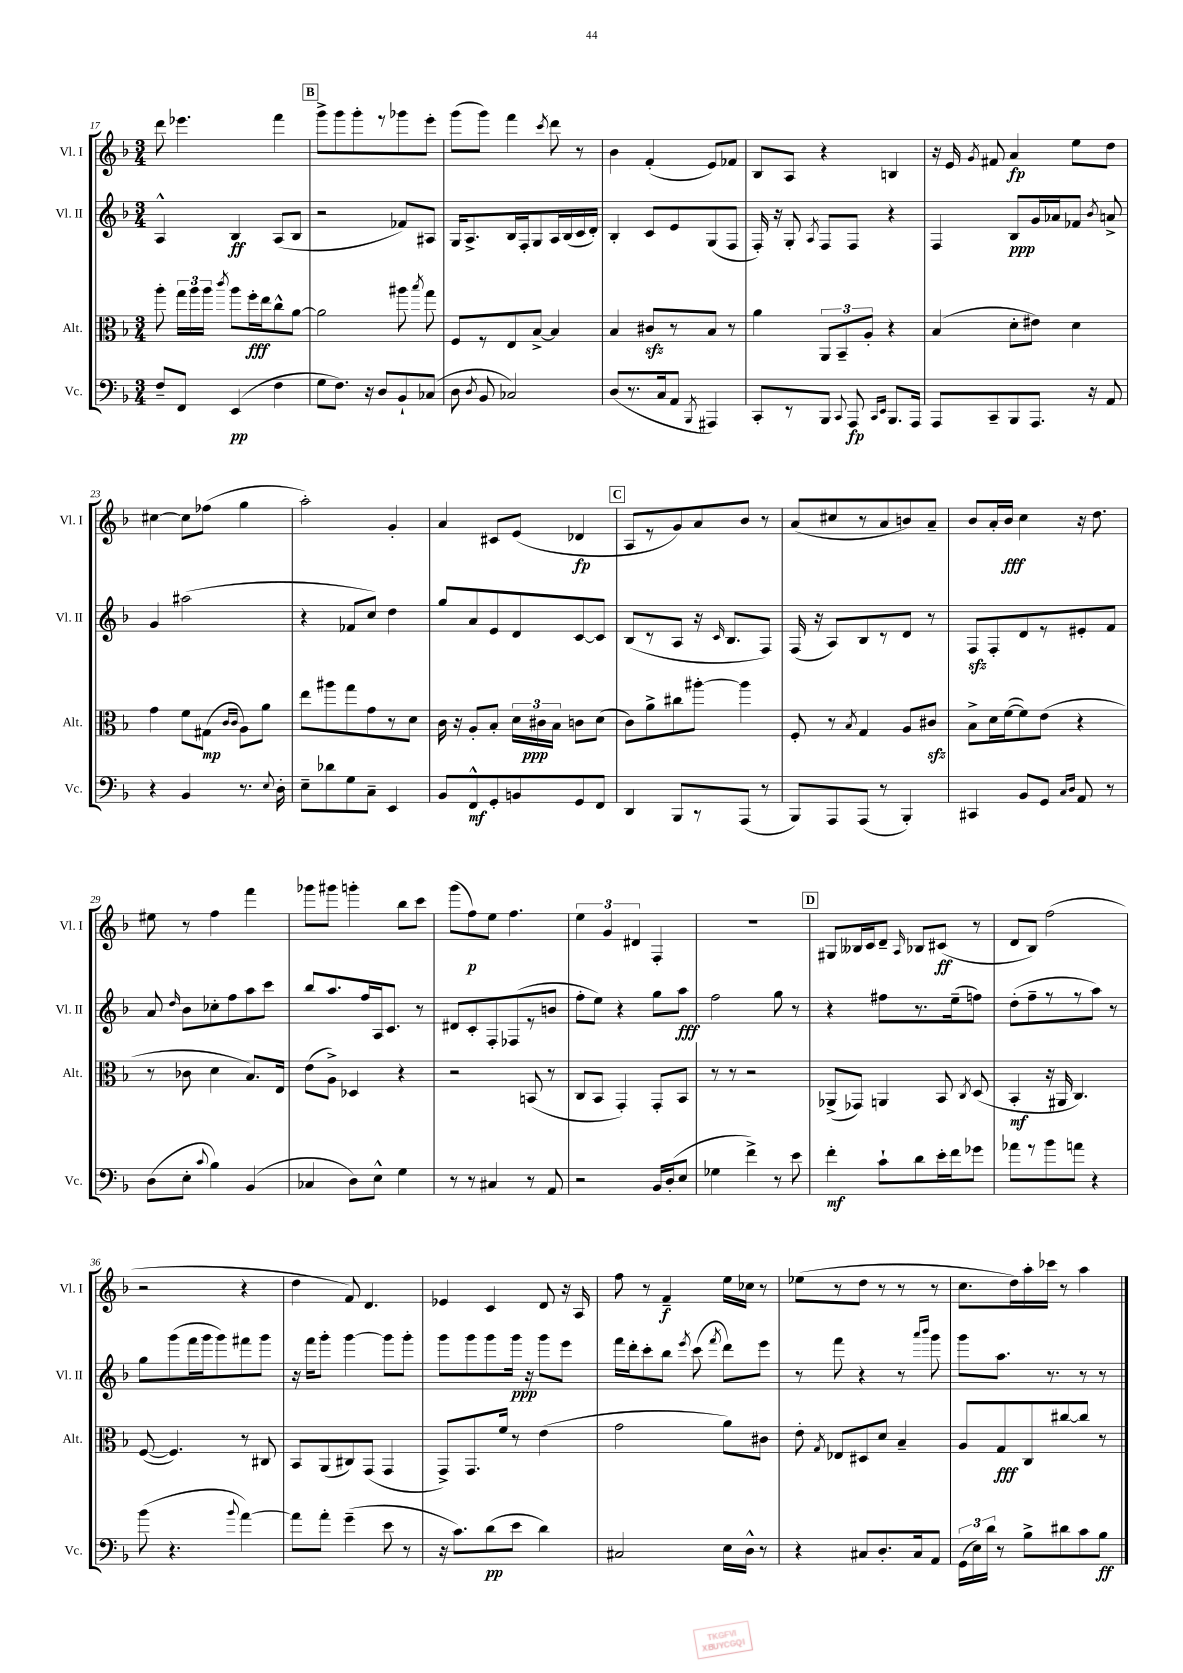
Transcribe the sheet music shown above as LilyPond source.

<<
\new StaffGroup <<
\new Staff = "s0" \with { instrumentName = "Vl. I" shortInstrumentName = "Vl. I" } {
    \clef treble \key f \major \numericTimeSignature \time 3/4
    \autoBeamOff d'''8 ees'''4. f'''4 |
    \mark \markup { \box "B" } g'''8[-> g'''8 g'''8-. r8 ges'''8 e'''8]-. |
    g'''8[( g'''8]) f'''4 \acciaccatura { c'''8 } d'''8 r8 |
    bes'4 f'4-.( e'8[) fes'8] |
    bes8[ a8] r4 b4 |
    r16 e'16 \acciaccatura { g'8 } fis'8 a'4\fp e''8[ d''8] |
    cis''4~ cis''8[ fes''8]( g''4 |
    a''2-.) g'4-. |
    a'4 cis'8[ e'8]( des'4\fp |
    \mark \markup { \box "C" } a8[ r8 g'8) a'8 bes'8] r8 |
    a'8[( cis''8 r8 a'8 b'8) a'8]-- |
    bes'8[ a'16-. bes'16]\fff c''4 r16 d''8. |
    eis''8 r8 f''4 f'''4 |
    ges'''8[ gis'''8] g'''4-. bes''8[ c'''8] |
    g'''8[( f''8\p) e''8] f''4. |
    \tuplet 3/2 { e''4 g'4 dis'4 } f4-. |
    R2. |
    \mark \markup { \box "D" } gis8[ beses16 c'16 d'8]-- \grace { a16 } bes8[ cis'8]\ff( r8 |
    d'8[ bes8]) f''2( |
    r2 r4 |
    d''4 f'8) d'4. |
    ees'4 c'4 d'8 r16 a16 |
    f''8 r8 f'4--\f e''16[ ces''16] r8 |
    ees''8[( r8 d''8] r8 r8 r8 |
    c''8.[ d''16) a''16-. ces'''16] r8 a''4 \bar "|." |
}
\new Staff = "s1" \with { instrumentName = "Vl. II" shortInstrumentName = "Vl. II" } {
    \clef treble \key f \major \numericTimeSignature \time 3/4
    \autoBeamOff a4-^ bes4\ff a8[( bes8] |
    \mark \markup { \box "B" } r2 fes'8[) ais8] |
    g16[ a8.-> bes16 f16-. g8 a16 bes16( c'16 d'16]-.) |
    bes4-. c'8[ e'8 g8( f8] |
    f16-.) r16 g8-. \acciaccatura { a8 } f8[ f8] r4 |
    f4 bes8[\ppp g'16 aes'16 fes'8] \acciaccatura { bes'8 } a'8-> |
    g'4 ais''2( |
    r4 fes'8[ c''8]) d''4 |
    g''8[ a'8 e'8 d'8 c'8~ c'8] |
    \mark \markup { \box "C" } bes8[( r8 a8] r16 \grace { c'16 } bes8.[ f8]) |
    f16( r16 a8[) bes8 r8 d'8] r8 |
    f8[\sfz f8-. d'8 r8 eis'8-. f'8] |
    a'8 \grace { d''16 } bes'8[ ces''8-. f''8 a''8 c'''8] |
    bes''8[ a''8. f''16 a16 c'8.] r8 |
    dis'8[ c'8-. f8-. fes8( r8 b'8] |
    f''8[-. e''8]) r4 g''8[ a''8]\fff |
    f''2 g''8 r8 |
    \mark \markup { \box "D" } r4 fis''8[ r8. e''16--( f''8]) |
    d''8[-.( f''8-- r8 r8 a''8]) r8 |
    g''8[ g'''8( f'''16 g'''16 g'''8) fis'''8 g'''8] |
    r16 f'''16[ g'''8]-. g'''4~ g'''8[ g'''8]-. |
    g'''8[ g'''8 g'''8 g'''16]\ppp r16 g'''8[ e'''8] |
    f'''16[ d'''16-. c'''8-. bes''8] \acciaccatura { e'''8 } c'''8( \acciaccatura { f'''8 } d'''8[) e'''8] |
    r8 f'''8 r4 r8 \grace { a'''16[ bes'''16] } g'''8 |
    g'''8[ a''8.] r8. r8 r8 \bar "|." |
}
\new Staff = "s2" \with { instrumentName = "Alt." shortInstrumentName = "Alt." } {
    \clef alto \key f \major \numericTimeSignature \time 3/4
    \autoBeamOff a''8-. \tuplet 3/2 { g''16[ a''16 a''16] } \acciaccatura { c'''8 } a''8[ f''16-.\fff e''16 c''8-^ a'8]~ |
    \mark \markup { \box "B" } a'2 ais''8 \acciaccatura { bes''8 } g''8 |
    f8[ r8 e8 bes8]~-> bes4 |
    bes4 cis'8[\sfz r8 bes8] r8 |
    a'4 \tuplet 3/2 { a,8[ bes,8-- a8]-. } r4 |
    bes4( d'8[-. eis'8]) d'4 |
    g'4 f'8[ gis8]\mp( \grace { c'16[ c'16] } a8[) a'8] |
    e''8[ ais''8 g''8 g'8 r8 d'8] |
    c'16 r16 a8[-. bes8]-. \tuplet 3/2 { d'16[ cis'16\ppp bes16] } c'8[ d'8]( |
    \mark \markup { \box "C" } c'8[) a'8-> cis''8 ais''8]~-. ais''4 |
    f8-. r8 \acciaccatura { bes8 } g4 a8[ cis'8]\sfz |
    bes8[-> d'16 f'16~( f'8) e'8]( r4 |
    r8 ces'8 d'4 bes8.[) e16] |
    e'8[( a8]->) des4 r4 |
    r2 b,8( r8 |
    c8[ bes,8] g,4-.) g,8[-. bes,8] |
    r8 r8 r2 |
    \mark \markup { \box "D" } aes,8[->( ges,8]) a,4 bes,8 \acciaccatura { c8 } d8( |
    bes,4-.\mf r16 ais,16 c4.) |
    f8~( f4.) r8 cis8 |
    bes,8[ a,8( cis8) g,8]( g,4 |
    g,8[->) g,8. f'16] r8 e'4( |
    g'2 a'8[) cis'8] |
    e'8-. \acciaccatura { g8 } ees8[ dis8 d'8] bes4-- |
    a8[ g8\fff c8 cis''8~ cis''8] r8 \bar "|." |
}
\new Staff = "s3" \with { instrumentName = "Vc." shortInstrumentName = "Vc." } {
    \clef bass \key f \major \numericTimeSignature \time 3/4
    \autoBeamOff f8[-- f,8] e,4\pp( f4 |
    \mark \markup { \box "B" } g8[ f8.]) r16 d8[ bes,8-! ces8]( |
    d8 \acciaccatura { d8 } bes,8 ces2) |
    d8[( r8. c16 a,8] \acciaccatura { bes,,8 } ais,,4) |
    c,8[-. r8 bes,,8] \appoggiatura { c,8 } a,,8\fp \grace { c,16[ e,16] } bes,,8.[ a,,16] |
    a,,8[ c,8-- bes,,8 a,,8.] r16 a,8 |
    r4 bes,4 r8. \appoggiatura { e8 } d16-. |
    e8[-- des'8 g8 c8]-- e,4 |
    bes,8[ f,8-^\mf g,8-. b,8 g,8 f,8] |
    \mark \markup { \box "C" } d,4 bes,,8[ r8 a,,8]( r8 |
    bes,,8[) a,,8 a,,8]( r8 bes,,4-.) |
    cis,4 bes,8[ g,8] \grace { c16[ d16] } a,8 r8 |
    d8[( e8]-. \appoggiatura { c'8 } bes4) bes,4( |
    ces4 d8[) e8]-^ g4 |
    r8 r8 cis4 r8 a,8 |
    r2 bes,16[ d16-.( e8] |
    ges4 f'4->) r8 e'8 |
    \mark \markup { \box "D" } f'4-.\mf c'8[-! d'8 e'16-. f'16 ges'8] |
    aes'8[ r8 bes'8 a'8] r4 |
    bes'8( r4. \appoggiatura { bes'8 } a'4~) |
    a'8[ a'8]-. g'4--( e'8 r8 |
    r16 c'8.[) d'8\pp( e'8] d'4) |
    cis2 e16[ d16]-^ r8 |
    r4 cis8[ d8.-. cis16 a,8] |
    \tuplet 3/2 { g,16[( e16) d'16] } r8 bes8[-> dis'8 c'8 bes8]\ff \bar "|." |
}
>>
>>
\layout { \context { \Score currentBarNumber = #17 } }
